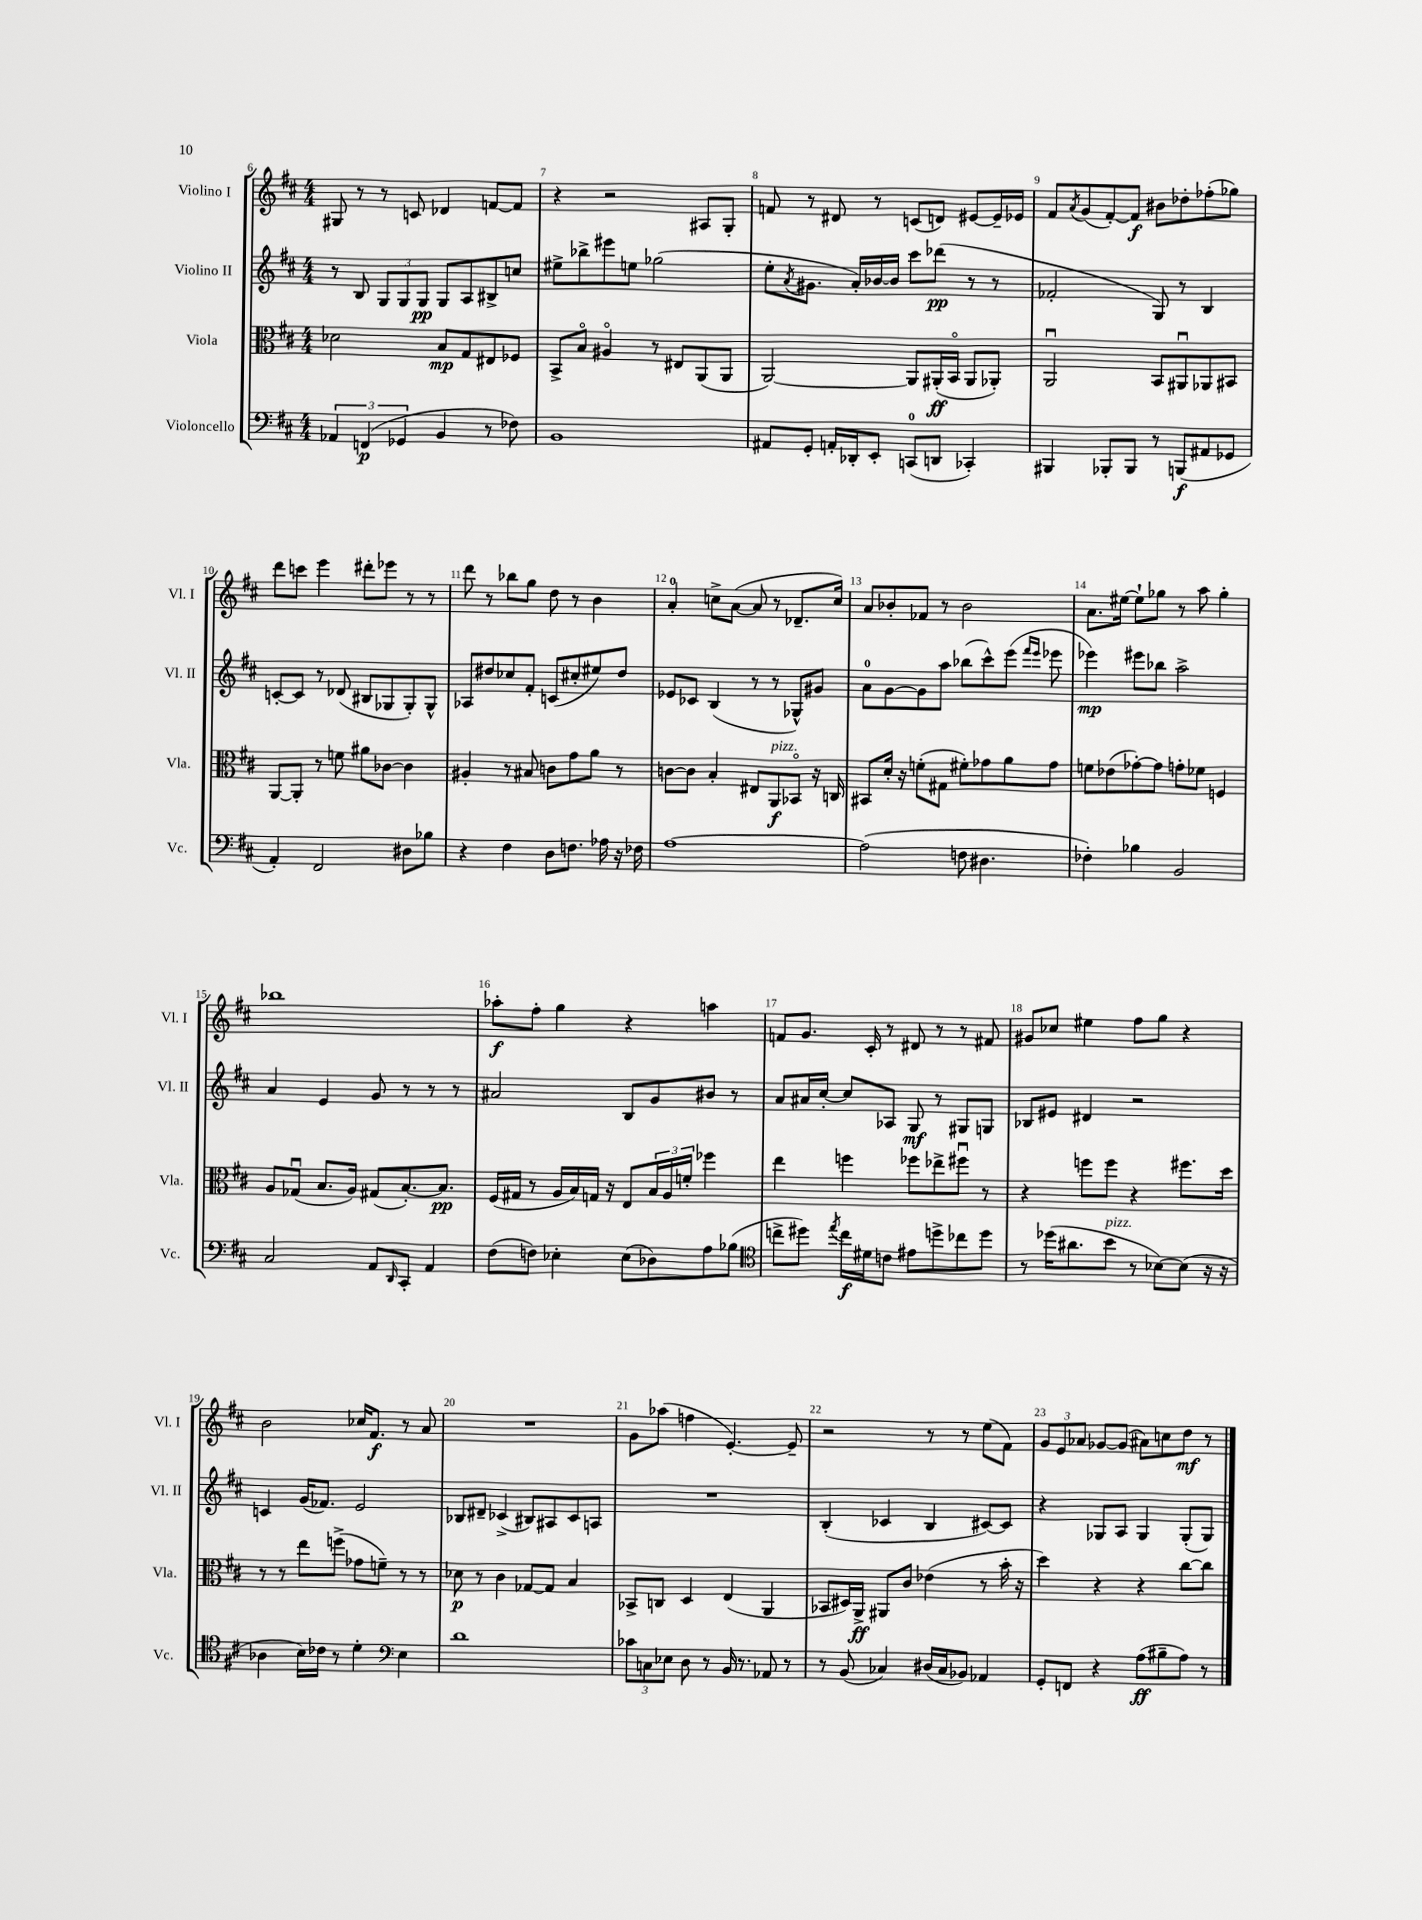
<<
\new StaffGroup <<
\new Staff = "s0" \with { instrumentName = "Violino I" shortInstrumentName = "Vl. I" } {
    \clef treble \key d \major \numericTimeSignature \time 4/4
    gis8 r8 r8 c'8 des'4 f'8~ f'8 |
    r4 r2 ais8 g8-. |
    f'8 r8 dis'8 r8 c'8( d'8) eis'8~ eis'16-- ees'16 |
    fis'8 \acciaccatura { a'8 } g'8( fis'8~-.) fis'8\f bis'8 des''8-. fes''8-.( ges''8) |
    d'''8 c'''8 e'''4 dis'''8-. ees'''8 r8 r8 |
    d'''8 r8 bes''8 g''8 d''8 r8 b'4 |
    a'4-0-. c''8-> a'8~( a'8 r8 des'8.-- c''16) |
    a'8 bes'8-. fes'8 r8 bes'2 |
    a'8. eis''16~ eis''8-! ges''8 r8 a''8 ges''4-. |
    bes''1 |
    aes''8-.\f fis''8-. g''4 r4 a''4 |
    f'8 g'8. cis'16-. r8 dis'8 r8 r8 fis'8 |
    gis'8 ces''8 eis''4 fis''8 g''8 r4 |
    b'2 ces''16 fis'8.\f r8 a'8 |
    R1 |
    g'8 aes''8( f''4 e'4.~-.) e'8-- |
    r2 r8 r8 e''8( fis'8) |
    \tuplet 3/2 { g'8 e'8 aes'8 } ges'8~ ges'8( ais'8) c''8 d''8\mf r8 \bar "|." |
}
\new Staff = "s1" \with { instrumentName = "Violino II" shortInstrumentName = "Vl. II" } {
    \clef treble \key d \major \numericTimeSignature \time 4/4
    r8 b8 \tuplet 3/2 { g8 g8 g8\pp } g8 a8 bis8-> c''8 |
    eis''8-> bes''8-> eis'''8 e''8 ges''2( |
    e''8-. \acciaccatura { a'8 } gis'8. a'16-.) bes'16~ bes'16 cis'''8 des'''8\pp( r8 r8 |
    fes'2-. g8) r8 b4 |
    c'8~-. c'8 r8 des'8( bis8 ges8 ges8-.) ges8-^ |
    aes8 dis''8 ces''8 fis'8-. c'8( cis''8-. eis''8) dis''8 |
    ees'8 ces'8 b4( r8 r8 ges8-^) gis'8 |
    a'8-0 g'8~ g'8 a''8 bes''8( cis'''8-^) e'''8( \grace { fis'''16 e'''16 } ees'''8 |
    ees'''4\mp) eis'''8 bes''8 a''2-> |
    a'4 e'4 g'8 r8 r8 r8 |
    ais'2 b8 g'8 bis'8 r8 |
    a'8 ais'16 cis''16~-. cis''8 aes8 g8\mf r8 gis8 g8 |
    bes8 eis'8 dis'4 r2 |
    c'4 g'16( fes'8.) e'2 |
    bes8 dis'8-- ces'4->( bis8) ais8 ces'8 a8 |
    R1 |
    b4-.( ces'4 b4 cis'8~) cis'8 |
    r4 ges8 a8 ges4 ges8-.( ges8) \bar "|." |
}
\new Staff = "s2" \with { instrumentName = "Viola" shortInstrumentName = "Vla." } {
    \clef alto \key d \major \numericTimeSignature \time 4/4
    des'2 b8\mp g8 eis8 fes8 |
    b,8-> b8\flageolet ais4\flageolet r8 eis8 a,8( a,8 |
    a,2~) a,8 ais,16-.\ff( b,16\flageolet ais,8 aes,8-.) |
    a,2\downbow b,8 ais,8\downbow aes,8 bis,8 |
    a,8~ a,8-. r8 f'8 ais'8 ces'8~ ces'4 |
    ais4-. r8 bis8 c'8 g'8 a'8 r8 |
    c'8~ c'8 b4-. eis8 a,8\f^\markup { \italic "pizz." } bes,8\flageolet r16 c16 |
    bis,8 d'16-. r16 f'8-.( gis8 fis'8-.) ges'8 a'8 ges'8 |
    f'8 ees'8( ges'8~-.) ges'8 g'8-. fes'8 f4 |
    a8 ges8\downbow( b8. a16) gis8( b8.~-.) b8.\pp |
    fis16( gis16 r8 a16 b16) g16 r16 e8 \tuplet 3/2 { b16 a16 f'16-. } fes''4 |
    e''4 f''4 fes''8 ees''8-> fis''8\downbow r8 |
    r4 f''8 f''8 r4 fis''8. d''16 |
    r8 r8 e''8 f''8->( ges'8 f'8--) r8 r8 |
    des'8\p r8 cis'4 ges8~ ges8 b4 |
    bes,8-> c8 d4 e4( a,4 |
    bes,8 dis16) a,16->\ff ais,8 cis'8 ees'4( r8 b'16-. r16 |
    d''4) r4 r4 cis''8~ cis''8 \bar "|." |
}
\new Staff = "s3" \with { instrumentName = "Violoncello" shortInstrumentName = "Vc." } {
    \clef bass \key d \major \numericTimeSignature \time 4/4
    \tuplet 3/2 { aes,4 f,4\p( ges,4 } b,4 r8 fes8) |
    b,1 |
    ais,8 g,8-. a,16-. des,16-. e,8-. c,8-0( d,8 ces,4-.) |
    bis,,4 bes,,8-. bes,,8 r8 b,,8\f( ais,8 ges,8 |
    a,4-.) fis,2 dis8 bes8 |
    r4 fis4 d8 f8. aes16 r16 fes16 |
    a1~ |
    a2( f8 dis4. |
    fes4-.) bes4 b,2 |
    cis2 a,8 \grace { d,16 } cis,8-. a,4 |
    fis8( f8) ees4-. ees8( des8) a8 bes8( |
    \clef tenor c''8-> dis''8) \acciaccatura { e''8 } c''16\f dis'16 c'8 eis'8 d''8-> ces''8 d''8 |
    r8 des''16( ais'8. b'8^\markup { \italic "pizz." } r8 bes8~) bes8( r16 r16 |
    aes4 b16) ces'16 r8 d'4-. \clef bass e4 |
    d'1 |
    \tuplet 3/2 { ces'8 c8 ees8 } d8 r8 b,16 r8. aes,8 r8 |
    r8 b,8( ces4) dis16( ces16 bes,8) aes,4 |
    g,8-. f,8 r4 a8\ff( bis8-- a8) r8 \bar "|." |
}
>>
>>
\layout { \context { \Score currentBarNumber = #6 \override BarNumber.break-visibility = ##(#f #t #t) barNumberVisibility = #all-bar-numbers-visible } }
